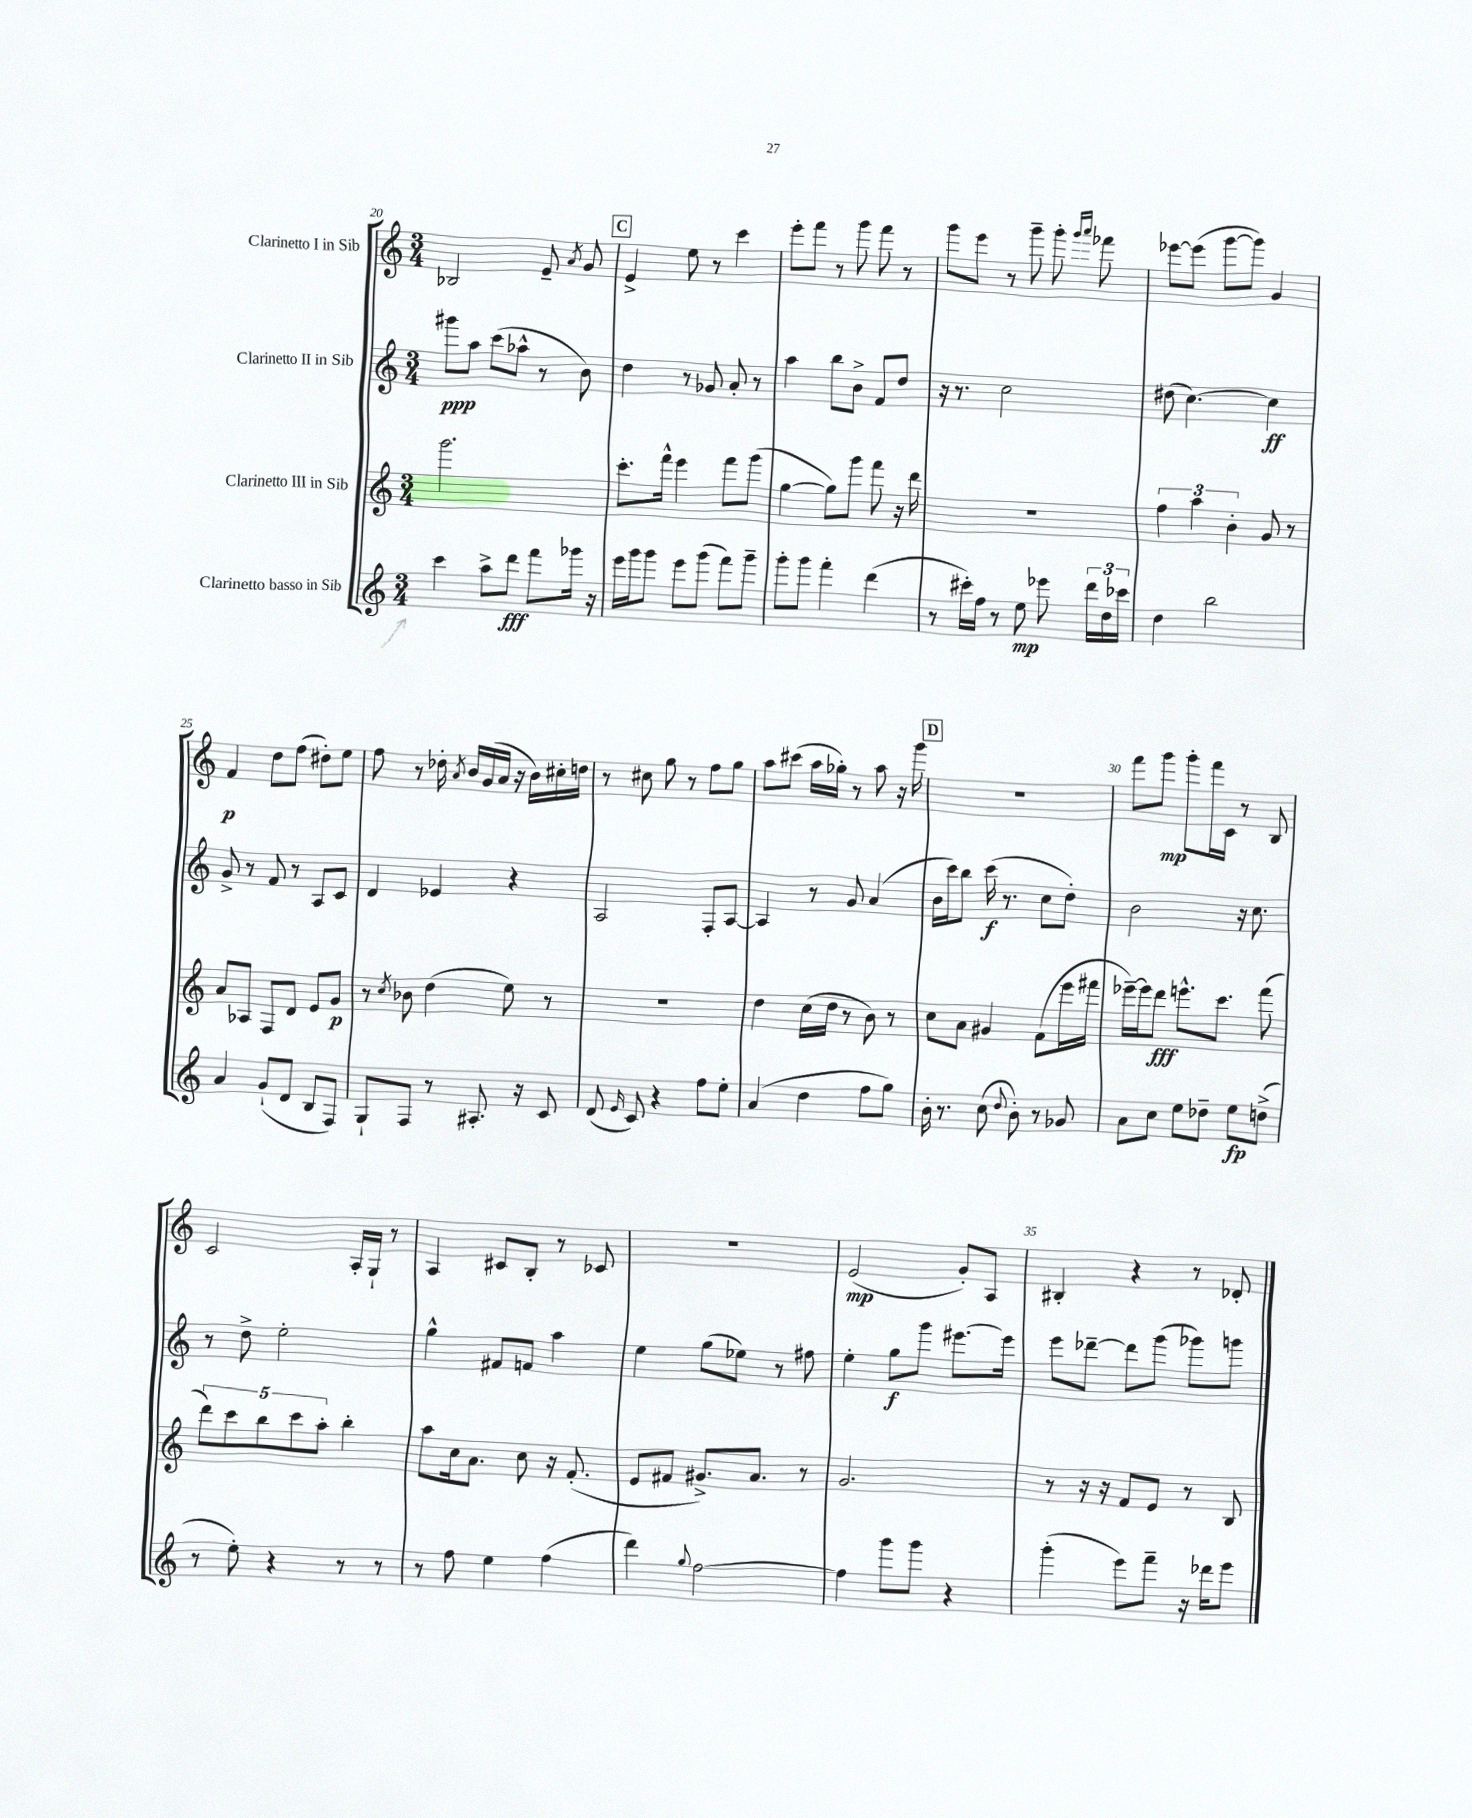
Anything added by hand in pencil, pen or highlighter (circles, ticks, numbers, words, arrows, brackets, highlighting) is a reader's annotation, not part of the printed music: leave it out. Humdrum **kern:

**kern	**dynam	**kern	**dynam	**kern	**dynam	**kern	**dynam
*part4	*part4	*part3	*part3	*part2	*part2	*part1	*part1
*staff4	*staff4	*staff3	*staff3	*staff2	*staff2	*staff1	*staff1
*I"Clarinetto basso in Sib	*	*I"Clarinetto III in Sib	*	*I"Clarinetto II in Sib	*	*I"Clarinetto I in Sib	*
*clefG2	*	*clefG2	*	*clefG2	*	*clefG2	*
*k[]	*	*k[]	*	*k[]	*	*k[]	*
*M3/4	*	*M3/4	*	*M3/4	*	*M3/4	*
=20	=20	=20	=20	=20	=20	=20	=20
4ccc\	.	2.ggg\	.	8ggg#X\L	ppp	2B-X/	.
.	.	.	.	8aa\J	.	.	.
8aa^\L	.	.	.	(8ccc\L	.	.	.
8ddd\J	fff	.	.	8aa-X^^\J	.	.	.
8fff\L	.	.	.	8r	.	8e~/	.
.	.	.	.	.	.	8qa/	.
16ggg-X\Jk	.	.	.	8b\)	.	8g/	.
16r	.	.	.	.	.	.	.
!!LO:REH:place=s1:t=C
=21	=21	=21	=21	=21	=21	=21	=21
16eee\LL	.	8.ccc'\L	.	4dd\	.	4e^/	.
16ggg\J	.	.	.	.	.	.	.
8ggg\J	.	.	.	.	.	.	.
.	.	16fff^^\Jk	.	.	.	.	.
8eee\L	.	4eee\	.	8r	.	8ee\	.
(8ggg\J	.	.	.	8g-X/	.	8r	.
8fff\L)	.	8fff\L	.	8a'/	.	4ccc\	.
8ggg~\J	.	(8ggg\J	.	8r	.	.	.
=22	=22	=22	=22	=22	=22	=22	=22
8ggg'\L	.	[4gg\	.	4aa\	.	8eee'\L	.
8ggg\J	.	.	.	.	.	8fff\J	.
4fff'\	.	8gg\L])	.	8bb\L	.	8r	.
.	.	8ggg\J	.	8b^\J	.	8ggg\	.
(4ddd\	.	8fff\	.	8f/L	.	8fff\	.
.	.	16r	.	8dd/J	.	8r	.
.	.	16ddd\	.	.	.	.	.
=23	=23	=23	=23	=23	=23	=23	=23
8r	.	2.r	.	16r	.	8ggg\L	.
.	.	.	.	8.r	.	.	.
16ccc#X'\LL)	.	.	.	.	.	8eee\J	.
16ff\JJ	.	.	.	.	.	.	.
8r	.	.	.	2cc\	.	8r	.
8ee\	mp	.	.	.	.	8ggg~\	.
8eee-X\	.	.	.	.	.	8ggg'\	.
.	.	.	.	.	.	16qqggg/LL	.
.	.	.	.	.	.	16qqaaa/JJ	.
24ddd\LL	.	.	.	.	.	8fff-X\	.
24dd\	.	.	.	.	.	.	.
24ccc-X\JJ	.	.	.	.	.	.	.
=24	=24	=24	=24	=24	=24	=24	=24
4dd\	.	6ff\	.	(8dd#X\	.	[8eee-X\L	.
.	.	.	.	[4.cc\)	.	(8eee-\J]	.
.	.	6aa\	.	.	.	.	.
2bb\	.	.	.	.	.	[8ggg\L	.
.	.	6b'\	.	.	.	.	.
.	.	.	.	.	.	8ggg\J])	.
.	.	8g/	.	4cc\]	ff	4g/	.
.	.	8r	.	.	.	.	.
!!LO:LB:g=z
=25	=25	=25	=25	=25	=25	=25	=25
4a/	.	8a/L	.	8g^/	.	4f/	p
.	.	8A-X/J	.	8r	.	.	.
(8g`/L	.	8F/L	.	8f/	.	8dd\L	.
8d/J	.	8d/J	.	8r	.	(8ff\J	.
8B/L	.	8e/L	.	8A/L	.	8dd#X'\L)	.
8F/J)	.	8g/J	p	8c/J	.	8ee\J	.
=26	=26	=26	=26	=26	=26	=26	=26
8G`/L	.	8r	.	4d/	.	8ff\	.
.	.	8qcc/	.	.	.	.	.
8F/J	.	8b-X\	.	.	.	8r	.
8r	.	(4dd\	.	4e-X/	.	16dd-X'\	.
.	.	.	.	.	.	8qa/	.
.	.	.	.	.	.	16b/LL	.
8.A#X'/	.	.	.	.	.	(16g/	.
.	.	.	.	.	.	16a/JJ	.
.	.	8ee\)	.	4r	.	16r	.
16r	.	.	.	.	.	16b\LL)	.
8c/	.	8r	.	.	.	16cc#X'\	.
.	.	.	.	.	.	16ddn\JJ	.
=27	=27	=27	=27	=27	=27	=27	=27
(8d/	.	2.r	.	2A/	.	8r	.
16qqe/	.	.	.	.	.	.	.
8c/)	.	.	.	.	.	8cc#X\	.
4r	.	.	.	.	.	8gg\	.
.	.	.	.	.	.	8r	.
8ff\L	.	.	.	8F'/L	.	8ff\L	.
8ee'\J	.	.	.	[8A/J	.	8gg\J	.
=28	=28	=28	=28	=28	=28	=28	=28
(4a/	.	4dd\	.	4A/]	.	8aa\L	.
.	.	.	.	.	.	(8ccc#X\J	.
4dd\	.	(16cc\LL	.	8r	.	16aa\LL	.
.	.	16dd\JJ	.	.	.	16gg-X'\JJ)	.
.	.	8r	.	8g/	.	8r	.
8ff\L	.	8b\)	.	(4a/	.	8aa\	.
8gg\J)	.	8r	.	.	.	16r	.
.	.	.	.	.	.	16ggg\	.
!!LO:REH:place=s1:t=D
=29	=29	=29	=29	=29	=29	=29	=29
16b'\	.	8cc\L	.	16b\LL	.	2.r	.
8.r	.	.	.	16ccc\J)	.	.	.
.	.	8a\J	.	8bb\J	.	.	.
(8cc\	.	4g#X/	.	(16ccc\	f	.	.
.	.	.	.	8.r	.	.	.
8qqdd/	.	.	.	.	.	.	.
8b'\)	.	.	.	.	.	.	.
8r	.	(8f\L	.	8cc\L	.	.	.
8g-X/	.	16eee\L	.	8dd'\J)	.	.	.
.	.	16fff#X\JJ	.	.	.	.	.
=30	=30	=30	=30	=30	=30	=30	=30
8a\L	.	[16eee-X~\LL)	.	2b\	.	8fff\L	.
.	.	16eee-\J]	.	.	.	.	.
8cc\J	.	8ddd\J	fff	.	.	8ggg\J	mp
8ee\L	.	8.eeen^^\L	.	.	.	8ggg'\L	.
8dd-X~\J	.	.	.	.	.	16fff\L	.
.	.	8.ccc\J	.	.	.	16c\JJ	.
8ee\L	fp	.	.	16r	.	8r	.
.	.	.	.	8.cc\	.	.	.
(8ddn^\J	.	(8fff\	.	.	.	8B/	.
!!LO:LB:g=z
=31	=31	=31	=31	=31	=31	=31	=31
8r	.	10ddd\L)	.	8r	.	2c/	.
.	.	10ccc\	.	.	.	.	.
8ee'\)	.	.	.	8dd^\	.	.	.
.	.	10bb\	.	.	.	.	.
4r	.	.	.	2ee'\	.	.	.
.	.	10ccc\	.	.	.	.	.
.	.	10aa'\J	.	.	.	.	.
8r	.	4bb'\	.	.	.	16A'/LL	.
.	.	.	.	.	.	16G`/JJ	.
8r	.	.	.	.	.	8r	.
=32	=32	=32	=32	=32	=32	=32	=32
8r	.	8aa\L	.	4gg^^\	.	4A/	.
8ff\	.	16cc\k	.	.	.	.	.
.	.	8.a\J	.	.	.	.	.
4ee\	.	.	.	8f#X/L	.	8c#X/L	.
.	.	8cc\	.	8fn/J	.	8B'/J	.
(4ff\	.	16r	.	4aa\	.	8r	.
.	.	(8.f'/	.	.	.	.	.
.	.	.	.	.	.	8c-X/	.
=33	=33	=33	=33	=33	=33	=33	=33
4ddd\)	.	8e/L	.	4ee\	.	2.r	.
.	.	8f#X/J	.	.	.	.	.
8qqgg/	.	.	.	.	.	.	.
[2ff\	.	8.g#X^/L)	.	(8gg\L	.	.	.
.	.	.	.	8ee-X\J)	.	.	.
.	.	8.a/J	.	.	.	.	.
.	.	.	.	8r	.	.	.
.	.	8r	.	8ff#X\	.	.	.
=34	=34	=34	=34	=34	=34	=34	=34
4ff\]	.	2.g/	.	4ee'\	.	(2e/	mp
8ggg\L	.	.	.	8gg\L	f	.	.
8ggg\J	.	.	.	8ggg\J	.	.	.
4r	.	.	.	[8.eee#X\L	.	8g'/L)	.
.	.	.	.	.	.	8A/J	.
.	.	.	.	16eee#\Jk]	.	.	.
=35	=35	=35	=35	=35	=35	=35	=35
(4ggg'\	.	8r	.	8eee\L	.	4B#X'/	.
.	.	16r	.	[8ddd-X~\J	.	.	.
.	.	16r	.	.	.	.	.
8eee\L)	.	8f/L	.	8ddd-\L]	.	4r	.
8fff~\J	.	8e/J	.	(8ggg\J	.	.	.
16r	.	8r	.	8ggg-X\L)	.	8r	.
16ddd-X\KL	.	.	.	.	.	.	.
8eee\J	.	8B/	.	8gggn\J	.	8d-X'/	.
==	==	==	==	==	==	==	==
*-	*-	*-	*-	*-	*-	*-	*-
